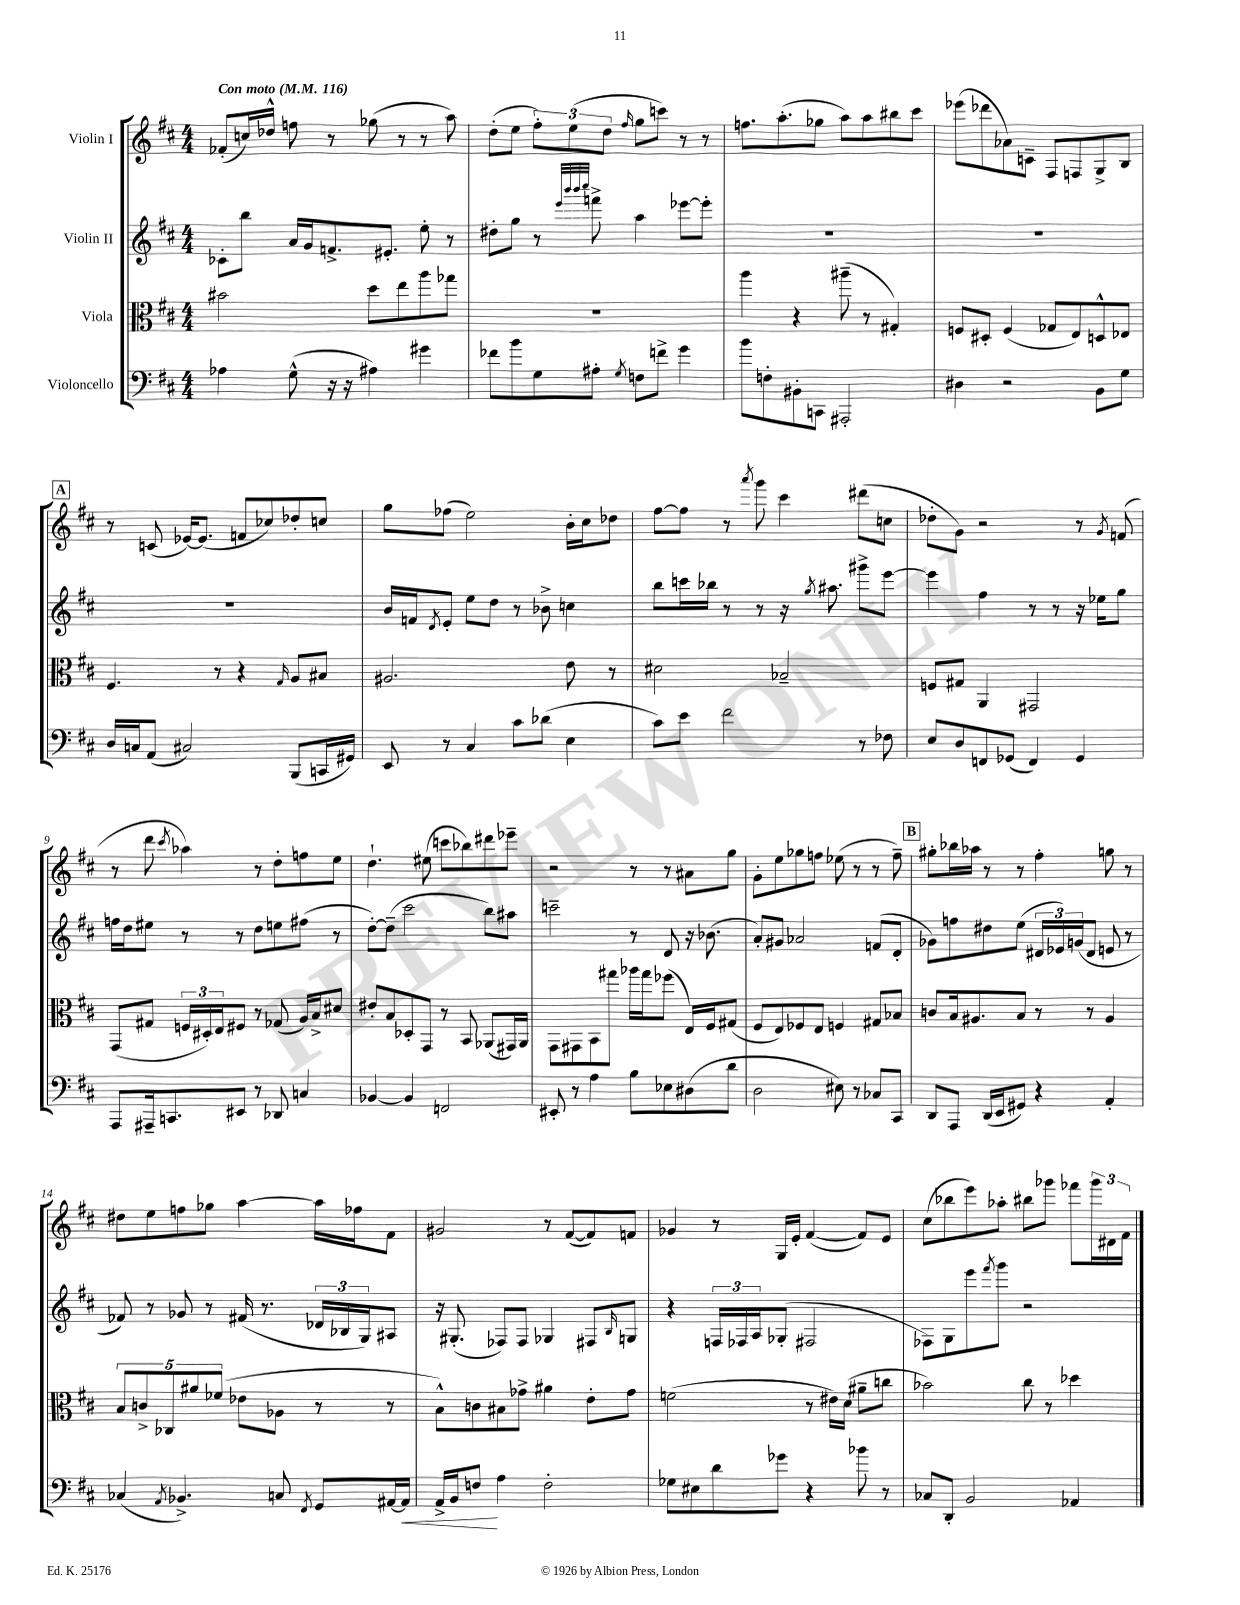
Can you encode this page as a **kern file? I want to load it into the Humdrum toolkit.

**kern	**dynam	**kern	**kern	**kern
*part4	*part4	*part3	*part2	*part1
*staff4	*staff4	*staff3	*staff2	*staff1
*I"Violoncello	*	*I"Viola	*I"Violin II	*I"Violin I
*clefF4	*	*clefC3	*clefG2	*clefG2
*k[f#c#]	*	*k[f#c#]	*k[f#c#]	*k[f#c#]
*M4/4	*	*M4/4	*M4/4	*M4/4
*MM116	*	*MM116	*MM116	*MM116
=1	=1	=1	=1	=1
!	!	!	!	!LO:TX:a:B:t=Con moto
4A-X\	.	2b#X\	8c-X'\L	(8f-X'/L
.	.	.	8bb\J	16ccn/L)
.	.	.	.	16dd-X^^/JJ
(8G^^\	.	.	16a/LL	8ffn\
.	.	.	16g/J	.
16r	.	.	8.fn^/	8r
16r	.	.	.	.
4A#X\)	.	8dd\L	.	(8gg-X\
.	.	.	8.e#X'/J	.
.	.	8ee\	.	8r
4g#X\	.	8aa\	8ee'\	8r
.	.	8gg-X\J	8r	8aa\)
=2	=2	=2	=2	=2
8f-X\L	.	1r	8dd#X'\L	(8dd'\L
8b\	.	.	8gg\J	8ee\J
8G\	.	.	8r	12ff#'\L)
.	.	.	.	(12ee\
.	.	.	32qqeee/LLL	.
.	.	.	32qqbbb/	.
.	.	.	32qqbbb/	.
.	.	.	32qqcccc#/JJJ	.
8A#X'\J	.	.	8fffn^\	.
.	.	.	.	12dd\J
8qG/	.	.	.	16qqff#/
8Fn\L	.	.	4aa\	8gg\L
8fn^\J	.	.	.	8cccn\J)
4g\	.	.	[8eee-X\L	8r
.	.	.	8eee-'\J]	8r
=3	=3	=3	=3	=3
8b\L	.	4aa\	1r	8.ffn\L
8Fn'\	.	.	.	.
.	.	.	.	(8.aa'\
8BB#X'\	.	4r	.	.
8CCn\J	.	.	.	8gg-X\J
2AAA#X'/	.	(8aa#X~\	.	8aa\L)
.	.	8r	.	8aa\
.	.	4G#X'/)	.	8bb#X\
.	.	.	.	8ccc#\J
=4	=4	=4	=4	=4
4D#X\	.	8Fn/L	1r	(8eee-X\L
.	.	8D#X'/J	.	8ddd-X\
2r	.	(4F/	.	8a-X\)
.	.	.	.	8cn~\J
.	.	8G-X/L	.	8F#/L
.	.	8E/)	.	8Fn/
8BB\L	.	8Dn^^/	.	8G^/
8G\J	.	8E-X/J	.	8B/J
!!LO:LB:g=z
!!LO:REH:place=s1:t=A
=5	=5	=5	=5	=5
16D/LL	.	4.F#/	1r	8r
16Cn/J	.	.	.	.
(8AA/J	.	.	.	(8cn/
2C#X/)	.	.	.	[16e-X/KL)
.	.	.	.	(8.e-/J]
.	.	8r	.	.
.	.	4r	.	8fn/L
.	.	.	.	8cc-X/)
.	.	16qqG/	.	.
(8BBB/L	.	8A/L	.	8dd-X'/
16CCn/L	.	8B#X/J	.	8ccn/J
16GG#X/JJ)	.	.	.	.
=6	=6	=6	=6	=6
8EE/	.	2.A#X/	16b/LL	8gg\L
.	.	.	16fn/J	.
.	.	.	8qd/	.
8r	.	.	8e'/J	(8ff-X\J
4C#/	.	.	8ee\L	2ee\)
.	.	.	8dd\J	.
8c#\L	.	.	8r	.
(8d-X\J	.	.	8b-X^\	.
4E\	.	8e\	4ccn\	16b'\LL
.	.	.	.	16cc#\J
.	.	8r	.	8dd-X\J
=7	=7	=7	=7	=7
8c#\L)	.	2d#X\	8bb\L	[8ff#\L
8e\J	.	.	16cccn\L	8ff#\J]
.	.	.	16bb-X\JJ	.
2f#\	.	.	8r	8r
.	.	.	.	8qaaa/
.	.	.	8r	8ggg\
.	.	2B-X~/	16r	4ccc#\
.	.	.	8qgg/	.
.	.	.	8.aa#X\	.
8r	.	.	8ggg#X^\L	(8ddd#X\L
8F-X\	.	.	[8eee\J	8ccn\J
=8	=8	=8	=8	=8
8E/L	.	8Fn/L	4eee\]	8dd-X'\L
8D/	.	8G#X/J	.	8g\J)
8FFn/	.	4AA/	4ff#\	2r
(8GG-X/J	.	.	.	.
4FF/)	.	2GG#X/	8r	.
.	.	.	8r	.
4GG-/	.	.	16r	8r
.	.	.	16ee-X\KL	.
.	.	.	.	8qg/
.	.	.	8gg\J	(8fn/
!!LO:LB:g=z
=9	=9	=9	=9	=9
8AAA/L	.	(8GG/L	16ffn\LL	8r
.	.	.	16dd\J	.
16AAA#X~/k	.	8G#X/J	8ee#X\J	8ddd\
8.CCn/	.	.	.	.
.	.	.	.	8qccc#/
.	.	24Fn/LL	8r	4aa-X\)
.	.	24D#X'/)	.	.
.	.	24E/J	.	.
8EE#X/J	.	8F#X/J	8r	.
8r	.	8r	8dd\L	8r
8DD-X/	.	(8G-X/	8een\	8dd'\L
4Cn/	.	16A/LL)	(8ff#X\J	8ffn\
.	.	16B^/J	.	.
.	.	8d#X/J	8r	8ee\J
=10	=10	=10	=10	=10
[4BB-X/	.	8e#X'/L	[8dd'\L)	4.dd`\
.	.	8B/	(8dd~\J]	.
4BB-/]	.	8D-X'/	2ccc#\	.
.	.	8GG/J	.	(8ee#X\
2FFn/	.	8r	.	8cccn\L
.	.	8BB/	.	8bb-X\)
.	.	(8AA-X/L	8bb\L)	8ddd#X\
.	.	16GG#X/L)	8aa#X\J	8eee-X~\J
.	.	16AA-/JJ	.	.
=11	=11	=11	=11	=11
8EE#X'/	.	8GG\L	2cccn~\	2r
8r	.	8GG#X\	.	.
4A\	.	8BB\	.	.
.	.	8gg#X\J	.	.
8B\L	.	16aa-X\LL	8r	8r
.	.	16gg#\J	.	.
8E-X\	.	(8ff-X\J	8d/	8r
(8D#X\	.	16E/LL)	16r	8a#X\L
.	.	16F#/J	(8.b-X\	.
8d\J	.	(8G#X/J	.	8gg\J
=12	=12	=12	=12	=12
2D\	.	8F#/L	8a'/L)	8g'\L
.	.	8E/)	8g#X/J	8ee\
.	.	8F-X/	2a-X/	8gg-X\
.	.	8E/J	.	8ffn\J
8E#X\)	.	4Fn/	.	(8ee-X\
8r	.	.	.	8r
8C-X/L	.	8G#X/L	(8fn/L	8r
8CC#/J	.	8B-X/J	8d'/J	8ff~\)
!!LO:REH:place=s1:t=B
=13	=13	=13	=13	=13
8DD/L	.	8cn/L	8g-X\L)	8gg#X'\L
8AAA/J	.	16B/k	8ffn\	16bb-X\L
.	.	8.A#X/	.	16aa-X\JJ
(16DD/LL	.	.	8dd#X\	8r
16EE/J	.	.	.	.
8GG#X/J)	.	8B/J	(8ee\J	8r
4r	.	8r	24d#X/LL	4ff#'\
.	.	.	24e-X/)	.
.	.	.	(24gn/J	.
.	.	8r	8d#/J	.
4AA'/	.	4A#/	8en/	8ggn\
.	.	.	8r	8r
!!LO:LB:g=z
=14	=14	=14	=14	=14
(4C-X/	.	10B/L	8f-X/)	8dd#X\L
.	.	10cn^/	.	.
.	.	.	8r	8ee\
.	.	10C-X/	.	.
8qAA/	.	.	.	.
4.BB-X^/)	.	.	8g-X/	8ffn\
.	.	10a#X/	.	.
.	.	.	8r	8gg-X\J
.	.	(10f-X/J	.	.
.	.	8e-X\L	(16f#X/	[4aa\
.	.	.	8.r	.
8Cn/	.	8A-X\J	.	.
8qFF#/	.	.	.	.
8GG/L	.	8r	24d-X/LL	16aa\LL]
.	.	.	24B-X/	.
.	.	.	.	16ff-X\J
.	.	.	24G/J)	.
[16AA#X/L	.	8r	8A#X/J	8f#\J
!	!LO:HP:b	!	!	!
16AA#/JJ]	<	.	.	.
=15	=15	=15	=15	=15
16AA^/LL	.	8B^^\L)	16r	2g#X/
16BB/J	.	.	(8.G#X'/	.
8Fn/J	.	8cn\	.	.
4A\	[	8B#X\	8F-X/L)	.
.	.	8g-X^\J	8F-/J	.
2F'\	.	4a#X\	4G-X/	8r
.	.	.	.	([8f#/L
.	.	8e'\L	8F#X/L	8f#/])
.	.	.	16qqB/	.
.	.	8g-\J	8Gn/J	8fn/J
=16	=16	=16	=16	=16
8G-X\L	.	(2fn\	4r	4g-X/
8E#X\	.	.	.	.
8d\	.	.	24Fn/LL	8r
.	.	.	24F-X/	.
.	.	.	24A/J	.
8g-X\J	.	.	(8G-X'/J	16G/LL
.	.	.	.	16e'/JJ
4r	.	8r	2F#X/	([4f#/
.	.	16e#X\LL)	.	.
.	.	(16d\JJ	.	.
8b-X\	.	8a#X~\L	.	8f#/L])
8r	.	8ccn\J	.	8e/J
=17	=17	=17	=17	=17
8C-X/L	.	2b-X\)	8F-X\L)	(8cc#\L
8DD'/J	.	.	8G\	8bb-X\
2BB/	.	.	8eee\	8eee\)
.	.	.	8qfff#/	.
.	.	.	8ggg\J	8aa-X'\J
.	.	8cc#\	2r	8bb#X\L
.	.	8r	.	8ggg-X\J
4AA-X/	.	4dd-X\	.	8fff-X\L
.	.	.	.	24ggg-\L
.	.	.	.	24d#X\
.	.	.	.	24f#\JJ
==	==	==	==	==
*-	*-	*-	*-	*-
